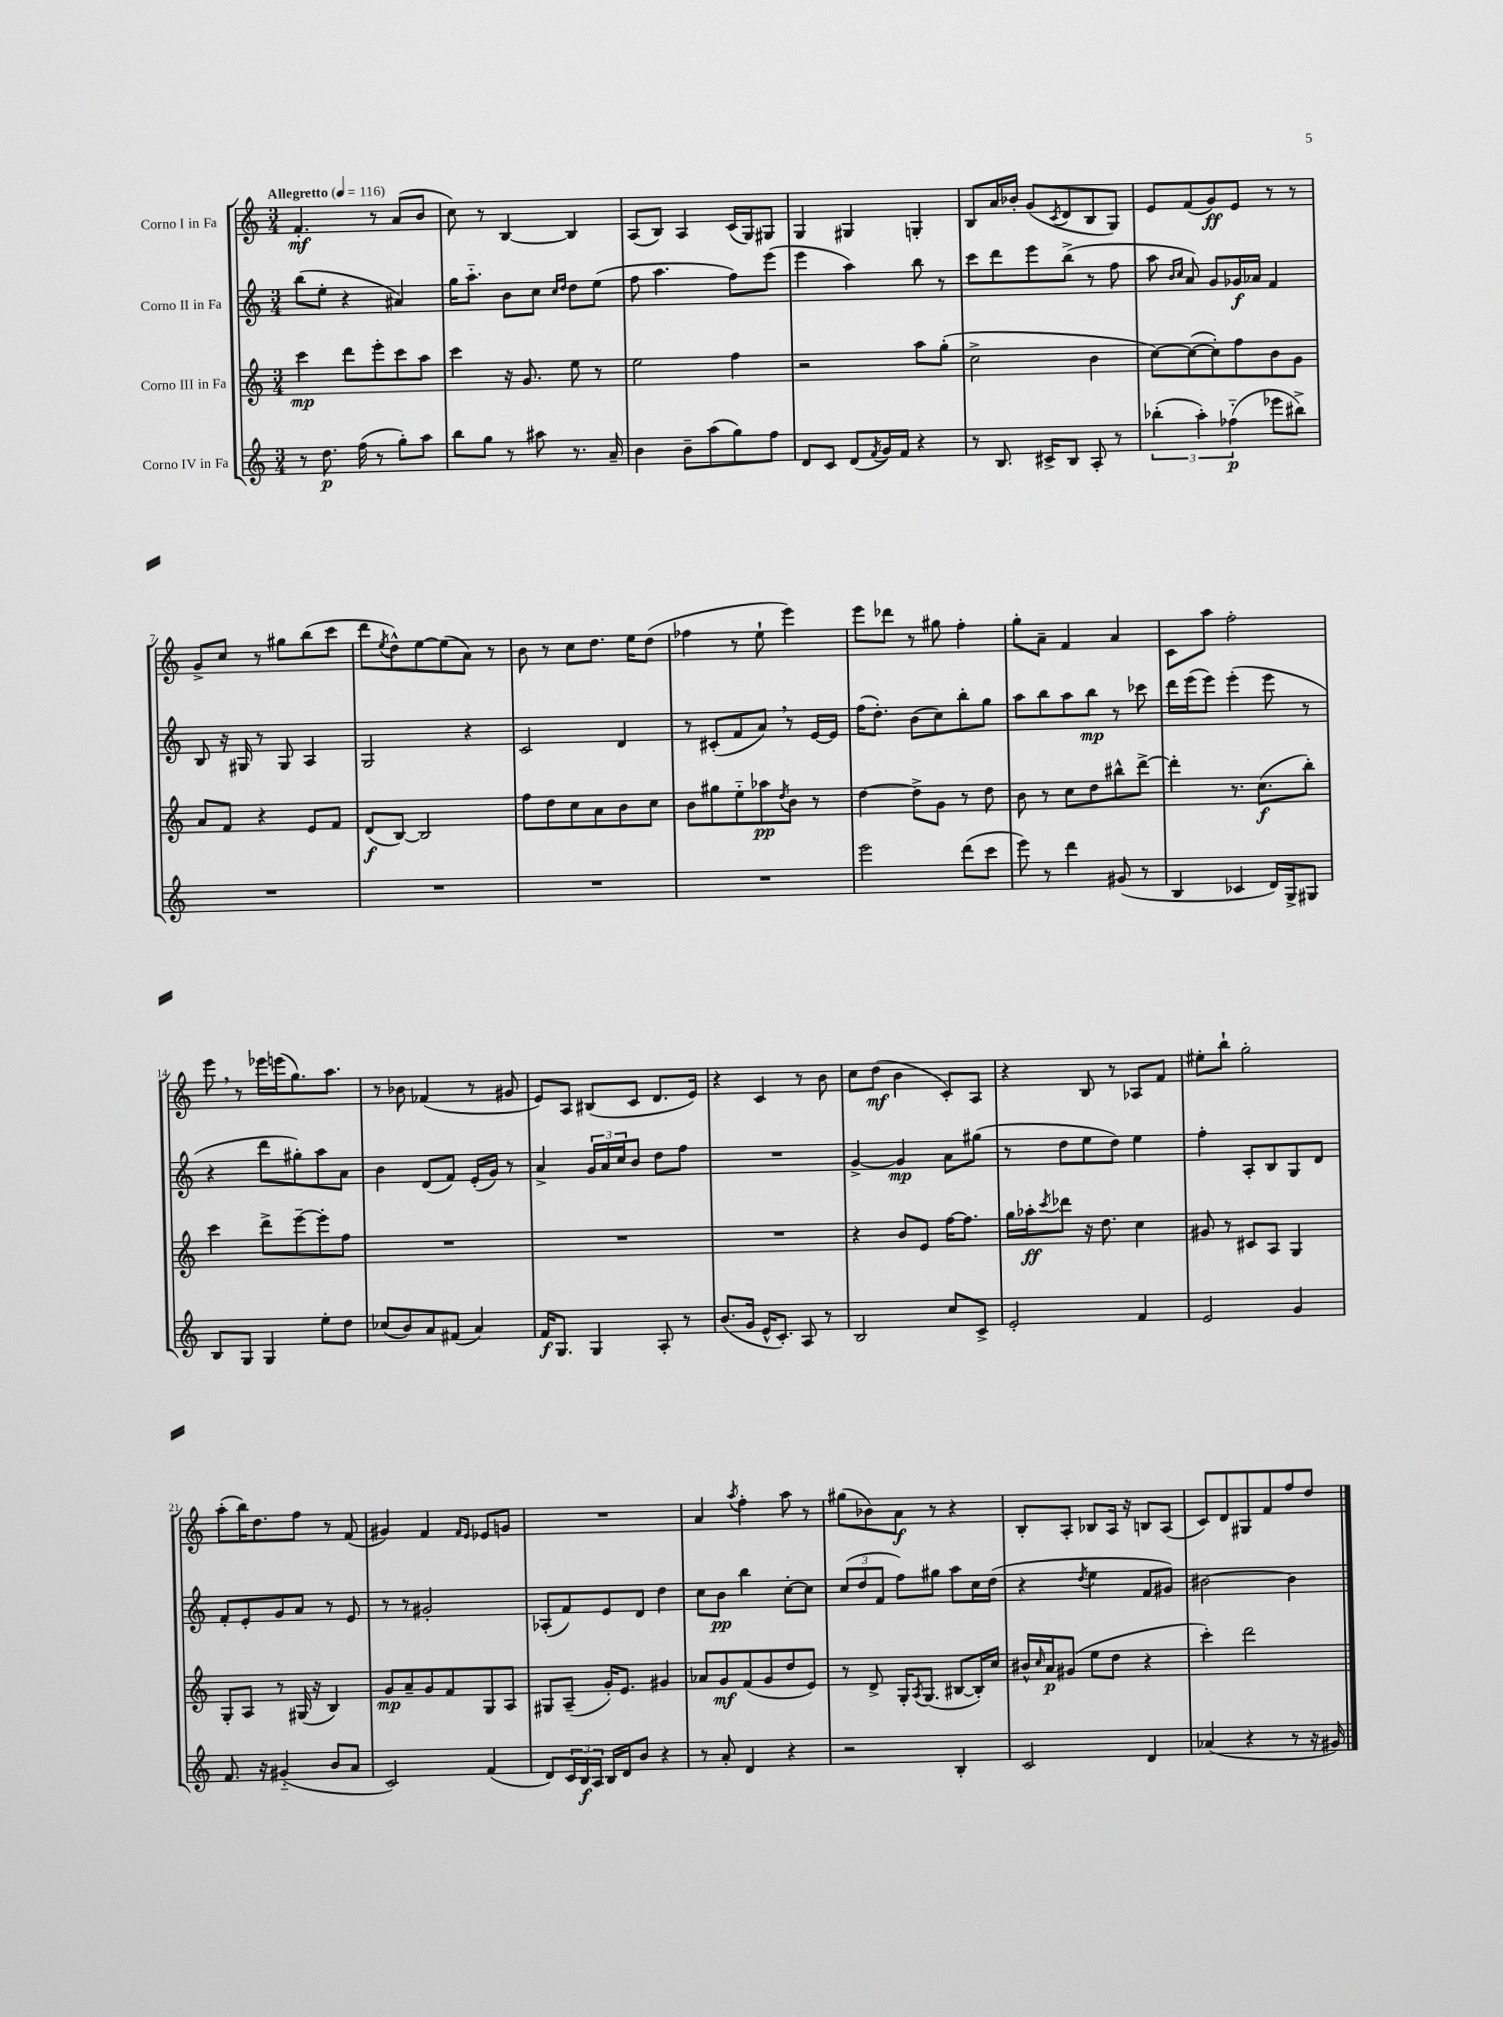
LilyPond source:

<<
\new StaffGroup <<
\new Staff = "s0" \with { instrumentName = "Corno I in Fa" } {
    \clef treble \key c \major \numericTimeSignature \time 3/4 \tempo "Allegretto" 4 = 116
    f'4.-.\mf r8 a'8( b'8 |
    c''8) r8 b4~ b4 |
    a8( b8) a4 c'16( g16) gis8 |
    g4 gis4 g4-. |
    b8 a'16 bes'16-. g'8( \acciaccatura { c'8 } d'8 b8 g8) |
    e'8 f'8( g'8\ff) e'8 r8 r8 |
    g'8-> c''8 r8 gis''8 b''8( c'''8 |
    d'''8 \acciaccatura { e''8 } d''8-^) e''8~ e''8( a'8) r8 |
    b'8 r8 c''8 d''8. e''16 d''8( |
    fes''4 r8 e''8-! e'''4) |
    e'''8 des'''8 r8 gis''8 f''4-. |
    g''8-. a'8-- f'4 a'4 |
    c'8 a''8 f''2-. |
    e'''8 \breathe r8 ees'''16 e'''16( g''8.) a''8. |
    r8 bes'8 fes'4( r8 gis'8 |
    e'8) a8 bis8( c'8 d'8. e'16) |
    r4 c'4 r8 b'8 |
    c''8 d''8\mf( b'4 c'8-.) a8 |
    r4 b8 r8 aes8 f'8 |
    eis''8-. b''8-! g''2-. |
    a''8-.( b''16) d''8. f''8 r8 f'8( |
    gis'4) f'4 \grace { f'16 e'16 } ees'8 g'8 |
    R2. |
    a'4 \acciaccatura { a''8 } f''4-. a''8 r8 |
    gis''8( bes'8) a'8\f r8 r4 |
    b8-. a8-. bes8 a16 r16 b8 a8( |
    c'8) d'8 gis8 f'8 f''8 d''8 \bar "|." |
}
\new Staff = "s1" \with { instrumentName = "Corno II in Fa" } {
    \clef treble \key c \major \numericTimeSignature \time 3/4
    b''8( e''8-. r4 ais'4) |
    g''16 a''8.-_ b'8 c''8 \grace { c''16 d''16 } d''8 e''8( |
    f''8 a''4. f''8) e'''8( |
    e'''4 a''4) b''8 r8 |
    c'''8 d'''8 e'''8 b''8->( r8 f''8 |
    a''8 \grace { b'16 c''16 } a'8) g'8 ges'16\f aes'16 f'4 |
    b8 r16 gis16 r8 gis8 a4 |
    g2 r4 |
    c'2 d'4 |
    r8 cis'8-.( f'8 a'8) \breathe r8 e'16~ e'16 |
    f''16( d''8.-.) b'8( c''8) b''8-. g''8 |
    a''8 b''8 a''8 b''8\mp r8 ces'''8 |
    d'''16 e'''16( e'''8) e'''4-.( e'''8 r8 |
    r4 d'''8 gis''8-.) a''8 a'8 |
    b'4 d'8( f'8) e'16-.( g'16) r8 |
    a'4-> \tuplet 3/2 { g'16 a'16 c''16 } b'8 d''8 f''8 |
    R2. |
    g'4~-> g'4\mp a'8 gis''8( |
    r8 d''8 e''8 d''8) e''4 |
    f''4-. a8-. b8 g8 d'8 |
    f'8-. e'8-. g'8 a'8 r8 e'8 |
    r8 r8 gis'2-. |
    aes8-.( f'8) e'8 d'8 d''4 |
    c''8 b'8\pp b''4 c''8~-. c''8 |
    \tuplet 3/2 { c''8( d''8 f'8 } f''8) gis''8 a''8 c''16 d''16( |
    r4 \acciaccatura { d''8 } e''4 f'8 gis'8) |
    bis'2~ bis'4 \bar "|." |
}
\new Staff = "s2" \with { instrumentName = "Corno III in Fa" } {
    \clef treble \key c \major \numericTimeSignature \time 3/4
    c'''4\mp d'''8 e'''8-. c'''8 a''8 |
    c'''4 r16 g'8. e''8 r8 |
    e''2 f''4 |
    r2 a''8 g''8-.( |
    c''2-> b'4 |
    c''8~) c''8~( c''8-.) f''8 b'8 g'8 |
    a'8 f'8 r4 e'8 f'8 |
    d'8\f( b8~) b2 |
    f''8 d''8 c''8 a'8 b'8 c''8 |
    b'8 gis''8 e''8-_ aes''8\pp \acciaccatura { d''8 } b'8 r8 |
    d''4~ d''8-> g'8 r8 d''8 |
    b'8 r8 c''8 d''8 bis''8-^ d'''8~-> |
    d'''4-. r8. c''8.\f( b''8-.) |
    c'''4 d'''8-> e'''8~-- e'''8-. f''8 |
    R2. |
    R2. |
    R2. |
    r4 b'8 e'8 f''16~ f''8. |
    g''16 aes''16-.\ff \acciaccatura { c'''8 } des'''8 r16 d''8. c''4 |
    gis'8 r8 cis'8 a8 g4 |
    g8-. a8 r8 gis16( r16 b4) |
    g'8\mp a'8-- g'8 f'8 g8 a8 |
    gis8 a8--( g'16-.) e'8. gis'4 |
    aes'8 g'8\mf f'8( g'8 d''8 e'8) |
    r8 d'8-> g16-. \acciaccatura { a8 } g8.( bis8~ bis16-.) c''16 |
    bis'16-^ \grace { c''16 } a'16\p gis'8( e''8 d''8 r4 |
    c'''4-.) d'''2 \bar "|." |
}
\new Staff = "s3" \with { instrumentName = "Corno IV in Fa" } {
    \clef treble \key c \major \numericTimeSignature \time 3/4
    r8 d''8.\p f''16( r8 g''8-.) a''8 |
    b''8 g''8 r8 ais''8 r8. a'16-- |
    b'4 b'8-- a''8( g''8) f''8 |
    d'8 c'8 d'8( \acciaccatura { f'8 } g'16) f'16 r4 |
    r8 b8. cis'16-> b8 a8-. r8 |
    \tuplet 3/2 { bes''4-.( a''4-.) fes''4-_\p( } ees'''8 bis''8->) |
    R2. |
    R2. |
    R2. |
    R2. |
    e'''2 d'''8( c'''8 |
    e'''8) r8 d'''4 gis'8( r8 |
    b4 ces'4 d'16) g16-> gis8 |
    b8 g8 g4 e''8-. d''8 |
    ces''8( b'8) a'8 fis'8( a'4) |
    f'16\f g8. g4 a8-. r8 |
    b'8.( g'16 e'16-^ c'8.-.) a8 r8 |
    b2 c''8 c'8-> |
    e'2-. f'4 |
    e'2 g'4 |
    f'8. r16 gis'4-_( b'8 a'8 |
    c'2) f'4( |
    d'8) \tuplet 3/2 { c'16 b16\f a16 } b16 d'16 b'8 r4 |
    r8 a'8-. d'4 r4 |
    r2 b4-. |
    c'2 d'4 |
    aes'4( r4 r8 r16 gis'16) \bar "|." |
}
>>
>>
